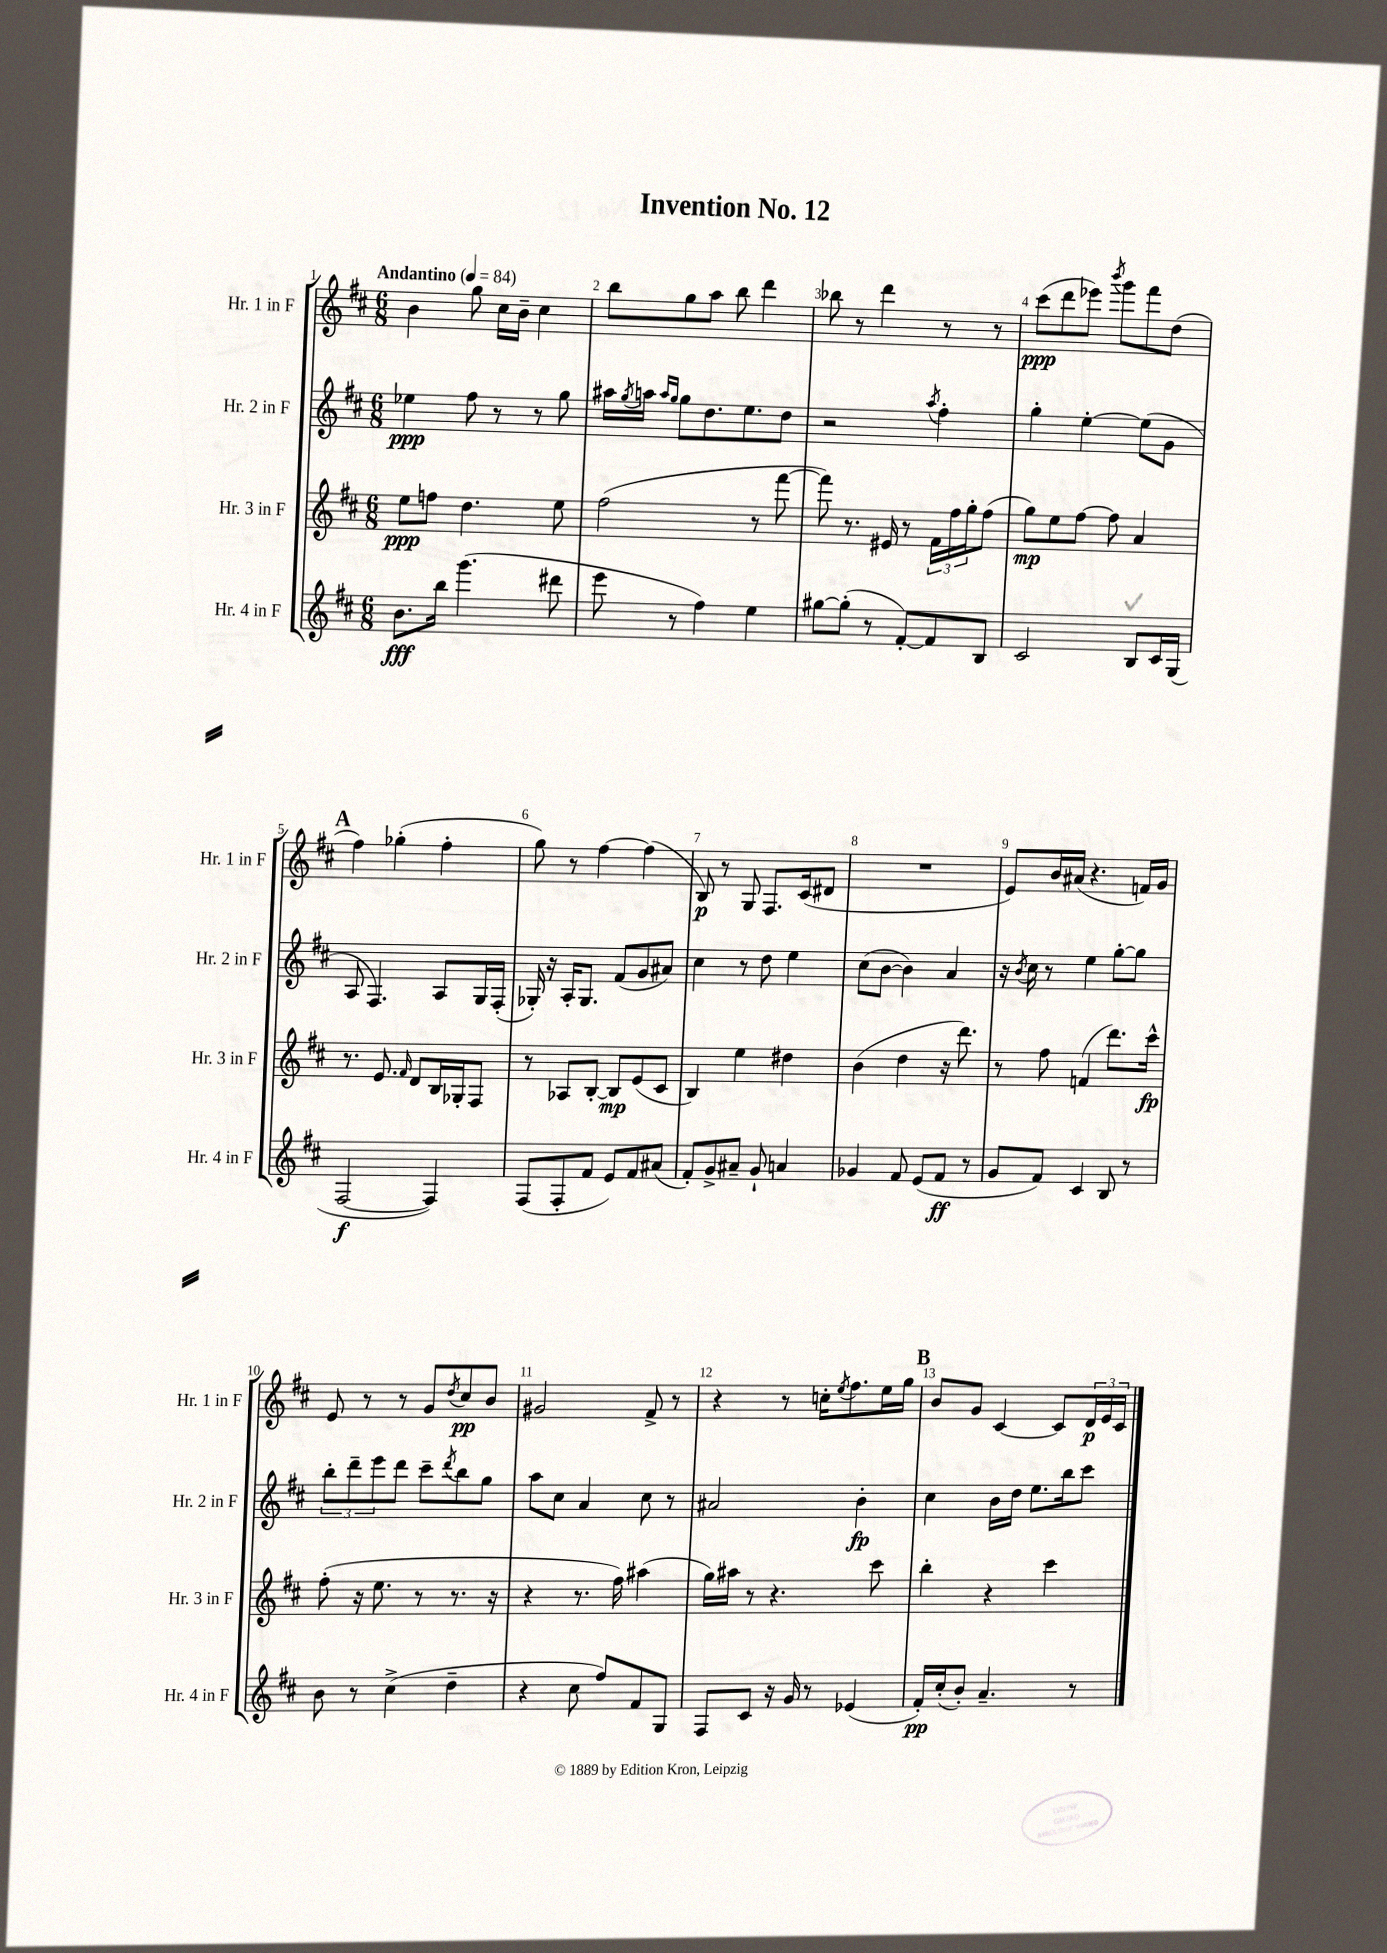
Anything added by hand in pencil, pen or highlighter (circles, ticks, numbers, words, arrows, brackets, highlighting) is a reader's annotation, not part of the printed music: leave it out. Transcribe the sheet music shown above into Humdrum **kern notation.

**kern	**kern	**kern	**kern
*staff4	*staff3	*staff2	*staff1
*clefG2	*clefG2	*clefG2	*clefG2
*k[f#c#]	*k[f#c#]	*k[f#c#]	*k[f#c#]
*M6/8	*M6/8	*M6/8	*M6/8
*MM84	*MM84	*MM84	*MM84
8.b	8ee	4ee-	4b
.	8ff	.	.
16bb	.	.	.
(4.ggg	4.dd	8ff#	8gg
.	.	8r	16cc#
.	.	.	16b~
.	.	8r	4cc#
8ddd#	8ee	8gg	.
=	=	=	=
8eee	(2ff#	16aa#	8bb
.	.	8qgg	.
.	.	16aa	.
.	.	16qqaa	.
.	.	16qqgg	.
8r	.	8gg	8gg
4ff#)	.	8.dd	8aa
.	.	.	8bb
.	.	8.ee	.
4ee	8r	.	4ddd
.	[8fff#	8dd	.
=	=	=	=
[8gg#	8fff#])	2r	8bb-
(8gg#']	8.r	.	8r
8r	.	.	4ddd
.	16e#	.	.
[8f#')	8r	.	.
.	.	8qaa	.
8f#]	24f#	4ff#'	8r
.	24ff#	.	.
.	24gg'	.	.
8B	(8ff#	.	8r
=	=	=	=
2c#	8gg)	4gg'	(8ccc#
.	8ee	.	8ddd
.	[8ff#	[4ee'	8eee-)
.	.	.	8qbbb
.	8ff#]	.	8ggg
8B	4a	(8ee]	8fff#
16c#	.	8g	(8dd
(16G	.	.	.
=	=	=	=
[2F#	8.r	8A	4ff#)
.	.	4.F#)	.
.	8.e	.	.
.	.	.	(4gg-'
.	16qqf#	.	.
.	8d	.	.
4F#])	16B	8A	4ff#'
.	16G-'	.	.
.	8F#	16G	.
.	.	(16F#'	.
=	=	=	=
(8F#	8r	16G-')	8gg)
.	.	16r	.
8F#'	8A-	16A'	8r
.	.	8.G-	.
8f#	[8B'	.	[4ff#
8e)	8B]	(8f#	.
8f#	(8e	8g	(4ff#]
(8a#	8c#	8a#)	.
=	=	=	=
8f#')	4B)	4cc#	8B)
8g^	.	.	8r
8a#~	4ee	8r	8G
8g`	.	8dd	8.F#
4a	4dd#	4ee	.
.	.	.	(16c#
.	.	.	8d#
=	=	=	=
4g-	(4b	(8cc#	2.r
.	.	[8b	.
8f#	4dd	4b])	.
(8e	.	.	.
8f#	16r	4a	.
.	8.ddd)	.	.
8r	.	.	.
=	=	=	=
8g	8r	16r	8e)
.	.	8qb	.
.	.	16cc#	.
8f#)	8ff#	8r	16b
.	.	.	(16a#
4c#	(4f	4ee	4.r
8B	8.ddd)	[8gg'	.
8r	.	8gg]	16f)
.	16ccc#^^	.	16g
=	=	=	=
8b	(8ff#'	12bb'	8e
.	.	12ddd~	.
8r	16r	.	8r
.	.	12eee	.
.	8.ee	.	.
(4cc#^	.	8ddd	8r
.	8r	8ccc#~	8g
.	.	8qddd	8qdd
4dd~	8.r	8bb	8cc#
.	.	8gg	8b
.	16r	.	.
=	=	=	=
4r	4r	8aa	2g#
.	.	8cc#	.
8cc#	8.r	4a	.
8ff#)	.	.	.
.	16ff#)	.	.
8f#	(4aa#	8cc#	8f#^
8G	.	8r	8r
=	=	=	=
8F#	16gg)	2a#	4r
.	16aa#	.	.
8c#	8r	.	.
16r	4.r	.	8r
16g	.	.	.
8r	.	.	16cc'
.	.	.	8qee
.	.	.	8.ff#
(4e-	.	4b'	.
.	8ccc#	.	16ee
.	.	.	16gg
=	=	=	=
16f#')	4bb'	4cc#	8b
(16cc#'	.	.	.
8b')	.	.	8g
4.a~	4r	16b	[4c#
.	.	16dd	.
.	.	8.ee	.
.	4ccc#	.	8c#]
.	.	16bb	.
8r	.	8ccc#	24d
.	.	.	24e
.	.	.	24c#
==	==	==	==
*-	*-	*-	*-
